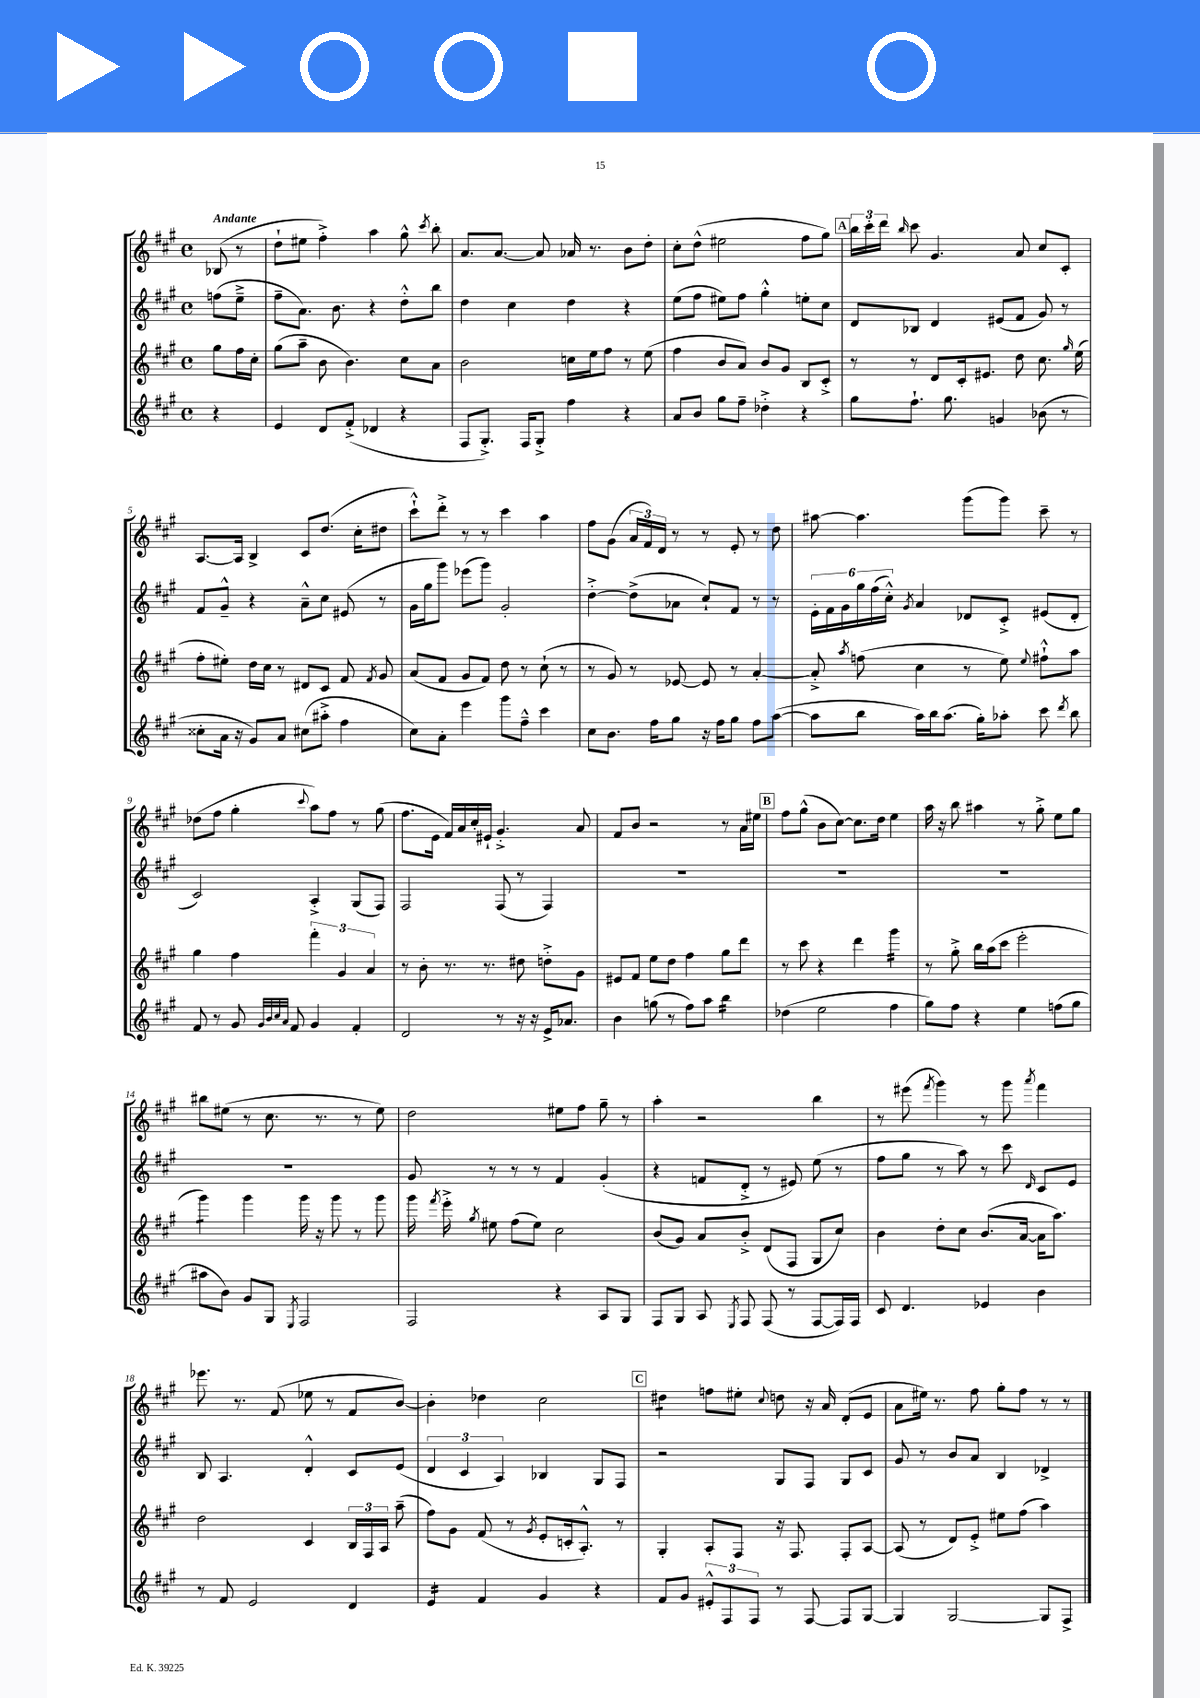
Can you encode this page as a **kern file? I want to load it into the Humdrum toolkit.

**kern	**kern	**kern	**kern
*staff4	*staff3	*staff2	*staff1
*clefG2	*clefG2	*clefG2	*clefG2
*k[f#c#g#]	*k[f#c#g#]	*k[f#c#g#]	*k[f#c#g#]
*M4/4	*M4/4	*M4/4	*M4/4
*met(c)	*met(c)	*met(c)	*met(c)
4r	8gg#	(8ff	(8B-
.	16ff#	8ee~^	8r
.	16cc#'	.	.
=	=	=	=
4e	(8gg#	8ff#~	8dd`
.	8aa~	8.a)	8ee#
8d	8b	.	4ff#'^)
.	.	8.b	.
(8f#'^	4.b)	.	.
4d-	.	4r	4aa
4r	8cc#	8dd'^^	8gg#^^
.	.	.	8qccc#
.	8a	8bb	8bb'
=	=	=	=
8F#	2b	4dd	8.a
8.G#'^)	.	.	.
.	.	.	[8.a
.	.	4cc#	.
16F#	.	.	.
8G#'^	.	.	8a]
4ff#	16cc	4dd	16a-
.	16ee	.	8.r
.	8ff#	.	.
4r	8r	4r	8b
.	(8ee	.	8dd'
=	=	=	=
8a	4ff#	(8ee	8cc#'
8b	.	8ff#	(8dd^^
8gg#	8b	8ee#)	2ee#
8ff#~	8a)	8ff#	.
4dd-'^	8b	4gg#'^^	.
.	8g#	.	.
4r	8B	8ee'	8ff#
.	8c#'^	8cc#	8gg#)
=	=	=	=
8gg#	8r	8d	24bb
.	.	.	24ccc#'
.	.	.	24ddd
.	.	.	16qqbb
8.ff#`	8r	8B-	8ccc#
.	8d	4d	4.g#
8.gg#	.	.	.
.	16c#'	.	.
.	8.e#	.	.
4g	.	(8e#	.
.	8dd	8f#	8a
(8b-	8.cc#	8g#)	8cc#
8r	.	8r	8c#'
.	16qqgg#	.	.
.	(16ee	.	.
=	=	=	=
8cc##'	8ff#'	8f#	[8.A
16a	8ee#')	8g#~^^	.
16r	.	.	16A]
8g#)	16dd	4r	4B^
.	16cc#	.	.
8a	8r	.	.
(8cc#	8d#	8a~^^	8c#
8aa#'^	8c#	8cc#	(8.dd
4ff#	8f#	(8e#	.
.	.	.	16cc#'
.	8qf#	.	.
.	8g#	8r	8dd#
=	=	=	=
8cc#)	(8a	16g#	8ccc#`^^)
.	.	16gg#	.
8a'	8f#	8ggg#)	8ddd'^
4eee	8g#	(8eee-	8r
.	8f#)	8ggg#)	8r
8ggg#	8dd	2g#'	4ccc#
8ff#~^^	8r	.	.
4ccc#	(8cc#`	.	4aa
.	8r	.	.
=	=	=	=
8cc#	8r	[4dd'^	8ff#
8.b	8g#)	.	(8g#
.	8r	(8dd^]	24a
.	.	.	24f#)
16ff#	.	.	.
.	.	.	24d
8gg#	[8e-	8a-	8r
16r	8e-]	8cc#`)	8r
16ff#	.	.	.
8gg#	8r	8f#	8e'
8ff#	[4a'	8r	8r
([8aa	.	8r	8dd
=	=	=	=
8aa]	8a'^]	24e'	[8aa#
.	.	24f#	.
.	.	24g#	.
.	8qaa	.	.
8bb	(8ff	24gg#	4.aa#]
.	.	(24ff#	.
.	.	24cc#'^^)	.
.	.	8qg#	.
16aa)	4cc#	4a	.
16bb	.	.	.
(8.aa	.	.	.
.	8r	8d-	(8ggg#
16gg#')	.	.	.
8aa-'	8ee)	8c#'^	8ggg#)
.	8qqee	.	.
8ccc#	8ff#`^^	(8e#	8ccc#~
8qddd	.	.	.
8bb	8aa	8d-'	8r
=	=	=	=
8f#	4gg#	2c#)	(8dd-
8r	.	.	8ff#
8g#	4ff#	.	4gg#'
32qqg#	.	.	.
32qqb	.	.	.
32qqcc#	.	.	.
32qqa	.	.	.
8f#	.	.	.
.	.	.	8qqccc#
4g#	6fff#'	4A'^	8aa)
.	.	.	8ff#
.	6g#	.	.
4f#'	.	(8G#	8r
.	6a	.	.
.	.	8F#)	(8gg#
=	=	=	=
2d	8r	2F#	8.ff#
.	8b'	.	.
.	.	.	16e
.	8.r	.	16f#)
.	.	.	16a
.	.	.	16cc#'
.	8.r	.	16e#`
8r	.	(8F#	4.g#'^
16r	8dd#	8r	.
16r	.	.	.
16e^	8dd'^	4F#)	.
8.a-	.	.	.
.	8g#	.	8a
=	=	=	=
4b	8e#	1r	8f#
.	8f#	.	8b
(8gg	8ee	.	2r
8r	8dd	.	.
8ff#)	4ff#	.	.
8aa	.	.	.
4bb	8gg#	.	8r
.	8ddd	.	16a
.	.	.	16ee#
=	=	=	=
(4dd-	8r	1r	8ff#
.	8ccc#	.	(8gg#^^
2ee	4r	.	8b
.	.	.	[8cc#)
.	4ddd	.	8.cc#]
.	.	.	16dd
4ff#	4ggg#	.	4ee
=	=	=	=
8gg#)	8r	1r	16aa
.	.	.	16r
8ff#	8gg#'^	.	8bb
4r	16bb	.	4aa#
.	(16aa	.	.
.	8ccc#	.	.
4ee	2eee'	.	8r
.	.	.	8gg#'^
(8ff	.	.	8ee
8gg#	.	.	8gg#
=	=	=	=
8aa#	4ggg#)	1r	8bb#
8b)	.	.	(8ee#
8g#	4ggg#	.	8r
8G#	.	.	8.cc#
8qE	.	.	.
2F#	16ggg#	.	.
.	16r	.	8.r
.	8ggg#	.	.
.	8r	.	8r
.	8ggg#	.	8ee#)
=	=	=	=
2F#	16ggg#	8g#	2dd
.	8qfff#	.	.
.	16eee'^	.	.
.	8qgg#	.	.
.	8ee#	8r	.
.	(8ff#	8r	.
.	8ee#)	8r	.
4r	2cc#	4f#	8ee#
.	.	.	8ff#
8A	.	(4g#'	8gg#~
8G#	.	.	8r
=	=	=	=
8F#	(8b	4r	4aa'
8G#	8g#)	.	.
8A	8a	8f	2r
8qE	.	.	.
8F#	8b'^	8d'^	.
(8F#	(8d	8r	.
8r	8F#	8e#)	.
[8F#	8G#	(8ee	4bb
16F#])	8cc#)	8r	.
16F#	.	.	.
=	=	=	=
8c#	4b	8ff#	8r
4.d	.	8gg#	(8eee#
.	.	.	8qfff#
.	8dd'	8r	4ggg#)
.	8cc#	8aa)	.
4e-	(8.b	8r	8r
.	.	8ccc#	8ggg#
.	[16a	.	.
.	.	16qqd	8qaaa
4b	16a]	8c#	4fff#
.	8.aa)	.	.
.	.	8e	.
=	=	=	=
8r	2dd	8B	8.eee-
8f#	.	4.A	.
.	.	.	8.r
2e	.	.	.
.	.	.	(8f#
.	4c#	4d'^^	8ee-
.	.	.	8r
4d	24B	8c#	8f#
.	24F#	.	.
.	24A	.	.
.	(8aa~	(8e	[8b)
=	=	=	=
4e	8ff#)	6d	4b']
.	8g#	.	.
.	.	6c#	.
4f#	(8f#	.	4dd-
.	.	6A)	.
.	8r	.	.
.	8qg#	.	.
4g#	8e'	4B-	2cc#
.	16c'	.	.
.	8.A'^^)	.	.
4r	.	8G#	.
.	8r	8F#	.
=	=	=	=
8f#	4G#'	2r	4dd#
8g#	.	.	.
12e#'^^	8A'	.	8ff
12F#	.	.	.
.	8F#	.	8ee#'
12F#	.	.	.
.	.	.	8qqcc#
8r	16r	8G#	8dd
.	8.F#	.	.
[8F#	.	8F#	16r
.	.	.	16a
8F#]	8F#'	8G#	(8d'
[8G#	[8A	8c#	8e
=	=	=	=
4G#]	(8A]	8g#	8a
.	8r	8r	16ee#)
.	.	.	8.r
[2G#	8d)	8b	.
.	8e'^	8a	8ff#
.	8ee#	4B	8gg#'
.	(8ff#	.	8ff#
8G#]	4aa)	4d-^	8r
8F#^	.	.	8r
==	==	==	==
*-	*-	*-	*-
